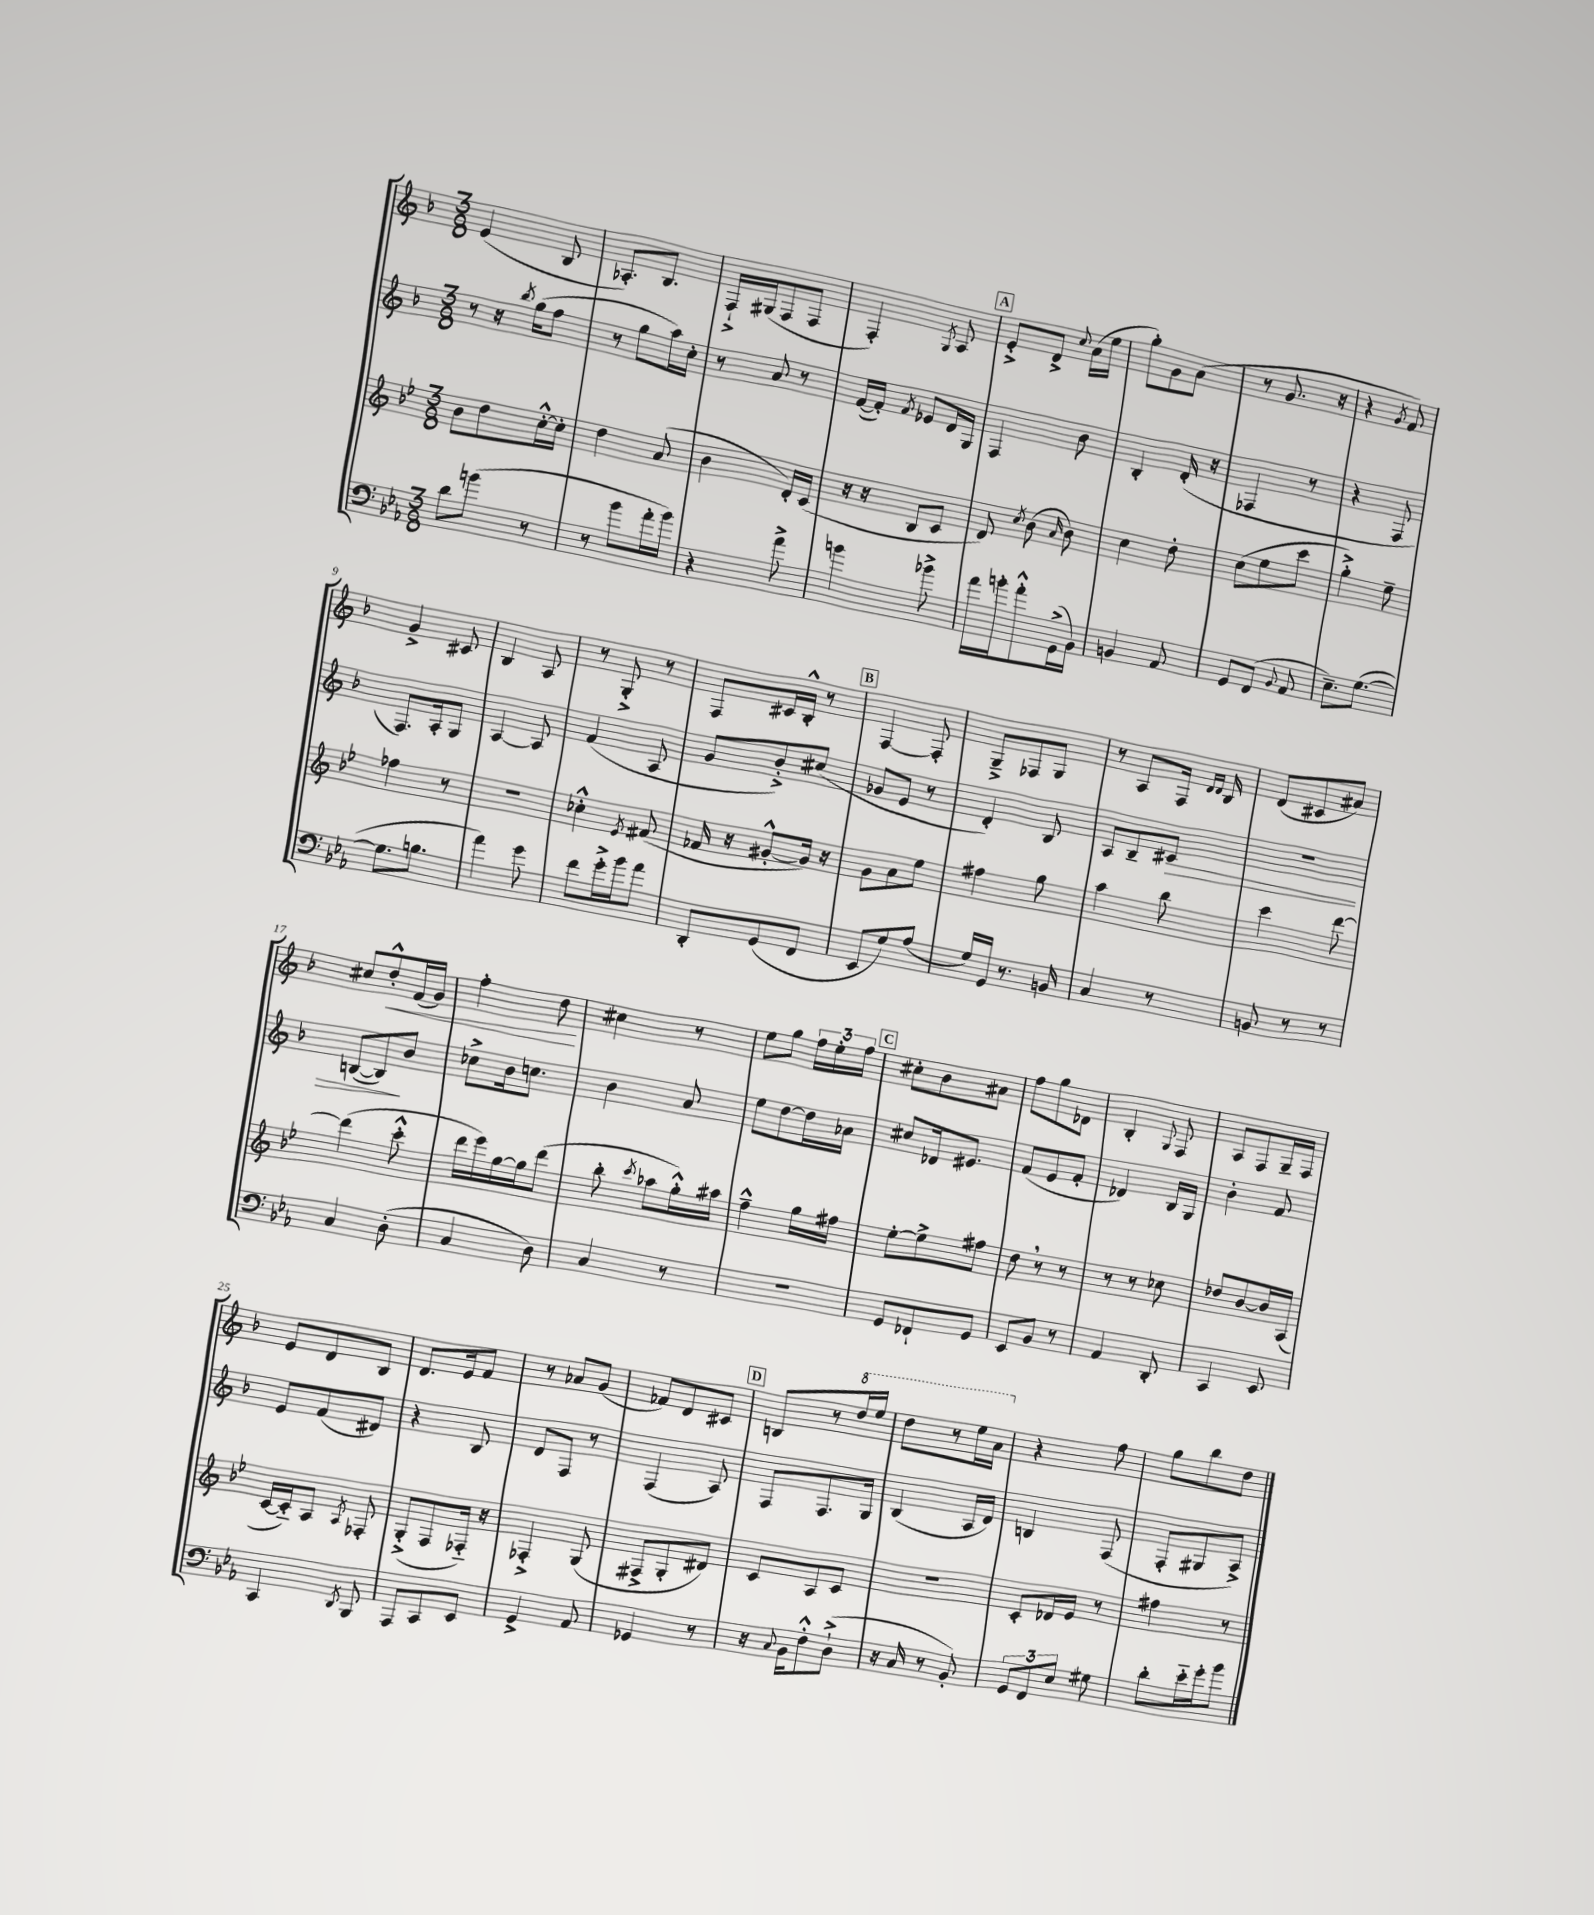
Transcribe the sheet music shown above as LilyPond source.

<<
\new StaffGroup <<
\new Staff = "s0" {
    \clef treble \key f \major \numericTimeSignature \time 3/8
    \autoBeamOff e'4( bes8 |
    aes8.[-.) bes8.] |
    f16[-!-> gis16( f8 f8] |
    f4-.) \acciaccatura { g8 } a8 |
    \mark \markup { \box "A" } e'8[-.-> d'8]-> \appoggiatura { c''8 } a'16[( e''16] |
    g''8[-.) g'8 a'8]( |
    r8 g'8. r16 |
    r4 \acciaccatura { g'8 } f'8) |
    g'4-> cis'8 |
    bes4 a8 |
    r8 g8-.-> r8 |
    f8[ cis'16 bes16]-.-^ r8 |
    \mark \markup { \box "B" } f4~ f8-. |
    g8[---> fes8 g8] |
    r8 a8[ f16] \grace { d'16[ d'16] } bes16 |
    d'8[( cis'8 ais'8]) |
    cis''8[ d''8-.-^\< f'16( g'16]) |
    f''4-. d''8\! |
    cis''4 r8 |
    e''8[ g''8] \tuplet 3/2 { f''16[ e''16-. f''16] } |
    \mark \markup { \box "C" } cis''8[-. bes'8 ais'8] |
    f''8[ g''8 des'8] |
    bes4-. \appoggiatura { g8 } f8 |
    a8[ f8 g16-- f16] |
    e'8[ d'8 bes8] |
    d'8.[ e'16 f'8] |
    r8 aes'8[ g'8]( |
    fes'8[) d'8 cis'8] |
    \mark \markup { \box "D" } b8[ r8 \ottava #1 d'''16 e'''16] |
    d'''8[ r8 e'''16 a''16] \ottava #0 |
    r4 f''8 |
    g''8[ bes''8 d''8] \bar "|." |
}
\new Staff = "s1" {
    \clef treble \key f \major \numericTimeSignature \time 3/8
    \autoBeamOff r8 r16 \acciaccatura { bes''8 } g''16[( f''8] |
    r8 g''8[ a''16) c''16]-. |
    r8 a'8 r8 |
    f'16[~( f'16]-.) \acciaccatura { f'8 } ees'8[ d'16 g16] |
    \mark \markup { \box "A" } f4 bes'8 |
    bes4-. d'16-.( r16 |
    fes4 r8 |
    r4 f8 |
    f8.[) a16-. g8] |
    a4~ a8 |
    f'4( a8 |
    g'8[ bes'8-.->) cis''8]( |
    \mark \markup { \box "B" } ges'8[ e'8] r8 |
    d'4-.) bes8 |
    a8[ bes8-- cis'8]\> |
    R4. |
    b8[~( b8\!) bes'8] |
    ces''8[-> bes'16 c''8.] |
    bes'4 a'8 |
    e''8[ d''8~ d''16 aes'16] |
    \mark \markup { \box "C" } cis''8[ des'16 eis'8.] |
    f'8[( e'8 f'8]-. |
    des'4) bes16[ g16] |
    bes'4-. f'8 |
    e'8[ f'8( dis'8]) |
    r4 bes8 |
    d'8[ f8] r8 |
    f4( a8) |
    \mark \markup { \box "D" } f8[ f8. g16] |
    bes4( a16[ d'16]) |
    b4 f8( |
    f8[-. gis8 a8]->) \bar "|." |
}
\new Staff = "s2" {
    \clef treble \key bes \major \numericTimeSignature \time 3/8
    \autoBeamOff bes'8[ d''8 c''16~-.-^ c''16]-. |
    d''4 a'8( |
    bes'4 d'16[-.) c'16]( |
    r16 r16 bes8[ c'8] |
    \mark \markup { \box "A" } d'8) \acciaccatura { c''8 } bes'8( \grace { a'16 } bes'8) |
    c''4 d''8-. |
    c''8[( ees''8 c'''8] |
    g''4-.->) ees''8-- |
    fes''4 r8 |
    R4. |
    ces''4-.-^ \acciaccatura { ees'8 } fis'8( |
    fes'16 r16 gis'8[~-.-^ gis'16]) r16 |
    \mark \markup { \box "B" } g'8[ a'8 ees''8] |
    fis''4 g''8 |
    a''4 bes''8 |
    c'''4 d'''8~ |
    d'''4( c'''8-.-^ |
    d'''16[ ees'''16) g''16~ g''16 d'''8]( |
    bes''8-. \acciaccatura { c'''8 } aes''8[ g''16-.-^) ais''16] |
    f''4---^ g''16[ fis''16] |
    \mark \markup { \box "C" } ees''8[~-. ees''8-> fis''8] |
    d''8 \breathe r8 r8 |
    r8 r8 ces''8 |
    des''8[ bes'8~ bes'16 a16]( |
    c'16[~ c'16-_) a8] \acciaccatura { a8 } fes8-. |
    g8[-.->( f8 fes16]-_) r16 |
    fes4-.-> g8( |
    fis8[-> g8-. dis'8]) |
    \mark \markup { \box "D" } c'8[ a8 c'8] |
    R4. |
    c'8[-. des'16 ees'16] r8 |
    fis''4 r8 \bar "|." |
}
\new Staff = "s3" {
    \clef bass \key ees \major \numericTimeSignature \time 3/8
    \autoBeamOff d'8[ b'8]( r8 |
    r8 bes'8[ aes'16-. bes'16]) |
    r4 aes'8-> |
    b'4 bes'8-> |
    \mark \markup { \box "A" } aes'16[ b'16-. aes'8-.-^ g,16->( bes,16]) |
    b,4 aes,8 |
    g,8[ f,8]( \appoggiatura { bes,8 } aes,8 |
    ees8.[--) g8.]~( |
    g8.[ b8.] |
    aes'4) g'8 |
    f'8[ g'16-.-> bes'16 aes'8] |
    d,8[-. g,8( f,8] |
    \mark \markup { \box "B" } ees,8[ g8) aes8]( |
    g16[) g,16] r8. b,16 |
    c4 r8 |
    b,8 r8 r8 |
    c4 d8-.( |
    c4 d8) |
    c4 r8 |
    R4. |
    \mark \markup { \box "C" } g,8[ fes,8-! g,8] |
    ees,8[ bes,8] r8 |
    aes,4 d,8-. |
    c,4 ees,8 |
    c,4 \acciaccatura { d,8 } bes,,8 |
    aes,,8[ c,8 ees,8] |
    g,4-> aes,8 |
    ges,4 r8 |
    \mark \markup { \box "D" } r16 \appoggiatura { c8 } bes,16[ f8-.-^ d8]-!->( |
    r16 c16 r8 bes,8-.) |
    \tuplet 3/2 { g,8[ f,8 ees8] } gis8 |
    d'8[-. ees'16-_ g'16-. bes'8] \bar "|." |
}
>>
>>
